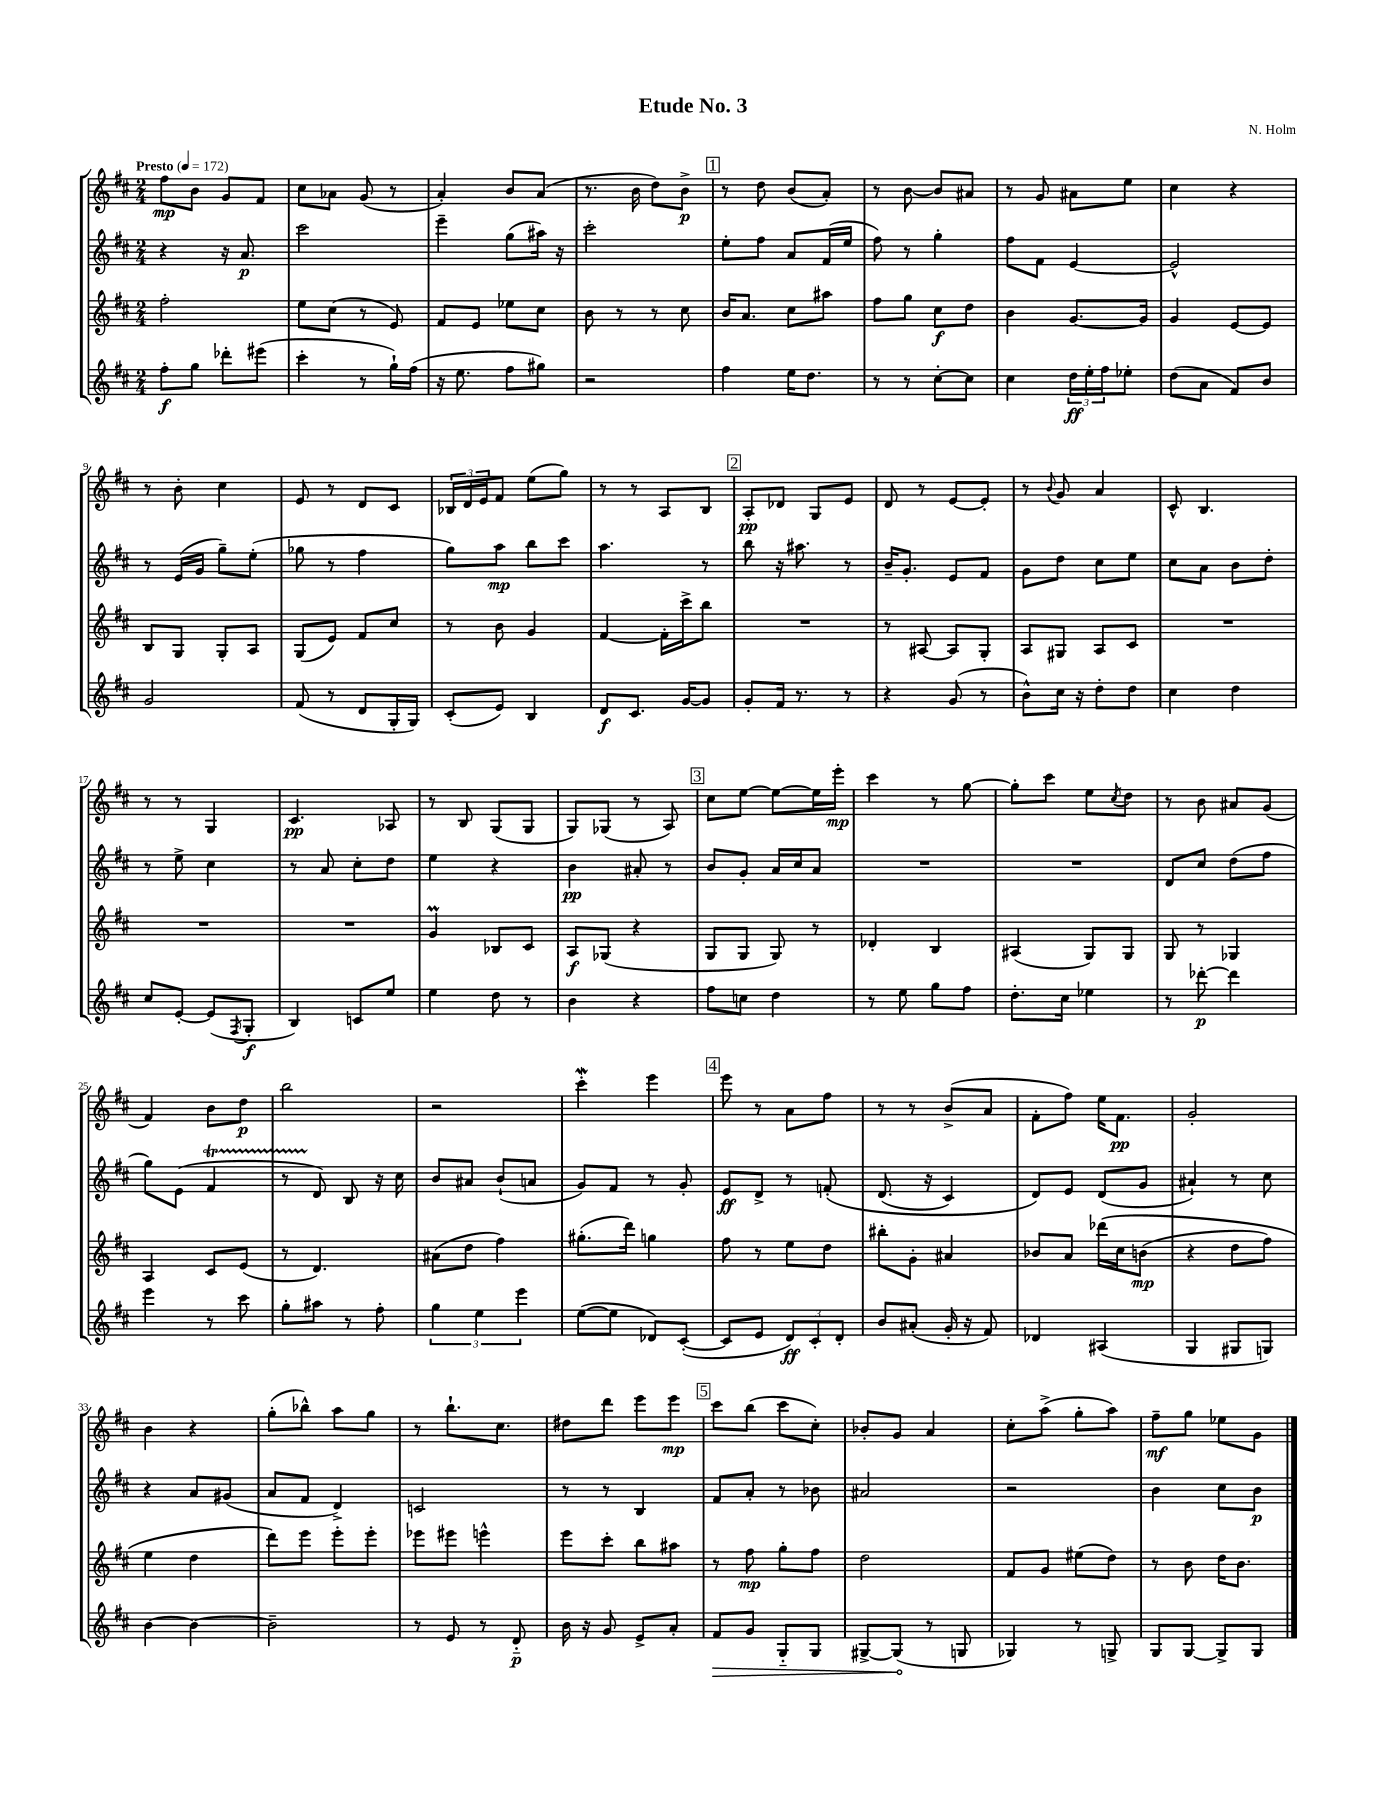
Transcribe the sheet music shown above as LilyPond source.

\header { title = "Etude No. 3" composer = "N. Holm" }
<<
\new StaffGroup <<
\new Staff = "s0" {
    \clef treble \key d \major \numericTimeSignature \time 2/4 \tempo "Presto" 4 = 172
    fis''8\mp b'8 g'8 fis'8 |
    cis''8 aes'8 g'8( r8 |
    a'4-.) b'8 a'8( |
    r8. b'16 d''8) b'8->\p |
    \mark \markup { \box "1" } r8 d''8 b'8( a'8-.) |
    r8 b'8~ b'8 ais'8 |
    r8 g'8 ais'8 e''8 |
    cis''4 r4 |
    r8 b'8-. cis''4 |
    e'8 r8 d'8 cis'8 |
    \tuplet 3/2 { bes16 d'16 e'16 } fis'8 e''8( g''8) |
    r8 r8 a8 b8 |
    \mark \markup { \box "2" } a8-.\pp des'8 g8 e'8 |
    d'8 r8 e'8~ e'8-. |
    r8 \appoggiatura { b'8 } g'8 a'4 |
    cis'8-^ b4. |
    r8 r8 g4 |
    cis'4.\pp aes8 |
    r8 b8 g8( g8 |
    g8) ges8( r8 a8) |
    \mark \markup { \box "3" } cis''8 e''8~ e''8~ e''16 e'''16-.\mp |
    cis'''4 r8 g''8~ |
    g''8-. cis'''8 e''8 \acciaccatura { cis''8 } d''8 |
    r8 b'8 ais'8 g'8( |
    fis'4) b'8 d''8\p |
    b''2 |
    r2 |
    cis'''4-.\mordent e'''4 |
    \mark \markup { \box "4" } e'''8 r8 a'8 fis''8 |
    r8 r8 b'8->( a'8 |
    fis'8-. fis''8) e''16 fis'8.\pp |
    g'2-. |
    b'4 r4 |
    g''8-.( bes''8-^) a''8 g''8 |
    r8 b''8.-! cis''8. |
    dis''8 d'''8 e'''8 e'''8\mp |
    \mark \markup { \box "5" } cis'''8 b''8( cis'''8 cis''8-.) |
    bes'8-. g'8 a'4 |
    cis''8-. a''8->( g''8-. a''8) |
    fis''8--\mf g''8 ees''8 g'8 \bar "|." |
}
\new Staff = "s1" {
    \clef treble \key d \major \numericTimeSignature \time 2/4
    r4 r16 a'8.\p |
    cis'''2 |
    e'''4-- g''8( ais''16) r16 |
    cis'''2-. |
    \mark \markup { \box "1" } e''8-. fis''8 a'8 fis'16( e''16 |
    fis''8) r8 g''4-. |
    fis''8 fis'8 e'4~ |
    e'2-^ |
    r8 e'16( g'16 g''8--) e''8-.( |
    ges''8 r8 fis''4 |
    g''8) a''8\mp b''8 cis'''8 |
    a''4. r8 |
    \mark \markup { \box "2" } b''8 r16 ais''8. r8 |
    b'16-- g'8.-. e'8 fis'8 |
    g'8 d''8 cis''8 e''8 |
    cis''8 a'8 b'8 d''8-. |
    r8 e''8-> cis''4 |
    r8 a'8 cis''8-. d''8 |
    e''4 r4 |
    b'4\pp ais'8-. r8 |
    \mark \markup { \box "3" } b'8 g'8-. a'16 cis''16 a'8 |
    R2 |
    R2 |
    d'8 cis''8 d''8( fis''8 |
    g''8) e'8( fis'4\startTrillSpan |
    r8 d'8\stopTrillSpan) b8 r16 cis''16 |
    b'8 ais'8 b'8-!( a'8 |
    g'8) fis'8 r8 g'8-. |
    \mark \markup { \box "4" } e'8\ff d'8-> r8 f'8-.\( |
    d'8.( r16 cis'4) |
    d'8\) e'8 d'8( g'8 |
    ais'4-!) r8 cis''8 |
    r4 a'8 gis'8( |
    a'8 fis'8 d'4->) |
    c'2 |
    r8 r8 b4 |
    \mark \markup { \box "5" } fis'8 a'8-. r8 bes'8 |
    ais'2 |
    r2 |
    b'4 cis''8 b'8\p \bar "|." |
}
\new Staff = "s2" {
    \clef treble \key d \major \numericTimeSignature \time 2/4
    fis''2-. |
    e''8 cis''8( r8 e'8) |
    fis'8 e'8 ees''8 cis''8 |
    b'8 r8 r8 cis''8 |
    \mark \markup { \box "1" } b'16 a'8. cis''8 ais''8 |
    fis''8 g''8 cis''8\f d''8 |
    b'4 g'8.~ g'16 |
    g'4 e'8~ e'8 |
    b8 g8 g8-. a8 |
    g8( e'8) fis'8 cis''8 |
    r8 b'8 g'4 |
    fis'4~ fis'16-. cis'''16-> b''8 |
    \mark \markup { \box "2" } R2 |
    r8 ais8~ ais8 g8-. |
    a8 gis8 a8 cis'8 |
    R2 |
    R2 |
    R2 |
    g'4\prall bes8 cis'8 |
    a8\f ges8( r4 |
    \mark \markup { \box "3" } g8 g8 g8) r8 |
    des'4-. b4 |
    ais4( g8) g8 |
    g8 r8 ges4 |
    a4 cis'8 e'8( |
    r8 d'4.) |
    ais'8( d''8 fis''4) |
    gis''8.-.( d'''16) g''4 |
    \mark \markup { \box "4" } fis''8 r8 e''8 d''8 |
    bis''8-. g'8-. ais'4 |
    bes'8 a'8 des'''16\( cis''16 b'8\mp( |
    r4 d''8 fis''8) |
    e''4 d''4 |
    d'''8\) e'''8 e'''8-. e'''8-. |
    ees'''8 eis'''8 e'''4-^ |
    e'''8 cis'''8-. b''8 ais''8 |
    \mark \markup { \box "5" } r8 fis''8\mp g''8-. fis''8 |
    d''2 |
    fis'8 g'8 eis''8( d''8) |
    r8 b'8 d''16 b'8. \bar "|." |
}
\new Staff = "s3" {
    \clef treble \key d \major \numericTimeSignature \time 2/4
    fis''8-.\f g''8 des'''8-. eis'''8( |
    cis'''4-. r8 g''16-!) fis''16( |
    r16 e''8. fis''8 gis''8) |
    r2 |
    \mark \markup { \box "1" } fis''4 e''16 d''8. |
    r8 r8 cis''8~-. cis''8 |
    cis''4 \tuplet 3/2 { d''16\ff e''16-. fis''16 } ees''8-. |
    d''8( a'8 fis'8) b'8 |
    g'2 |
    fis'8( r8 d'8 g16-. g16) |
    cis'8-.( e'8) b4 |
    d'8\f cis'8. g'16~ g'8 |
    \mark \markup { \box "2" } g'8-. fis'16 r8. r8 |
    r4 g'8( r8 |
    b'8-^) cis''16 r16 d''8-. d''8 |
    cis''4 d''4 |
    cis''8 e'8~-. e'8( \acciaccatura { fis8 } g8-.\f |
    b4) c'8 e''8 |
    e''4 d''8 r8 |
    b'4 r4 |
    \mark \markup { \box "3" } fis''8 c''8 d''4 |
    r8 e''8 g''8 fis''8 |
    d''8.-. cis''16 ees''4 |
    r8 des'''8~-.\p des'''4 |
    e'''4 r8 cis'''8 |
    g''8-. ais''8 r8 fis''8-. |
    \tuplet 3/2 { g''4 e''4 e'''4 } |
    e''8~( e''8 des'8) cis'8~-.( |
    \mark \markup { \box "4" } cis'8 e'8 \tuplet 3/2 { d'8\ff) cis'8-. d'8-. } |
    b'8 ais'8-.( g'16-. r16 fis'8) |
    des'4 ais4( |
    g4 gis8 g8) |
    b'4~ b'4~ |
    b'2-- |
    r8 e'8 r8 d'8-_\p |
    b'16 r16 g'8 e'8-> a'8-. |
    \mark \markup { \box "5" } \once \override Hairpin.circled-tip = ##t fis'8\> g'8 g8-_ g8 |
    gis8~-> gis8\!( r8 g8 |
    ges4) r8 g8-> |
    g8 g8~ g8-> g8 \bar "|." |
}
>>
>>
